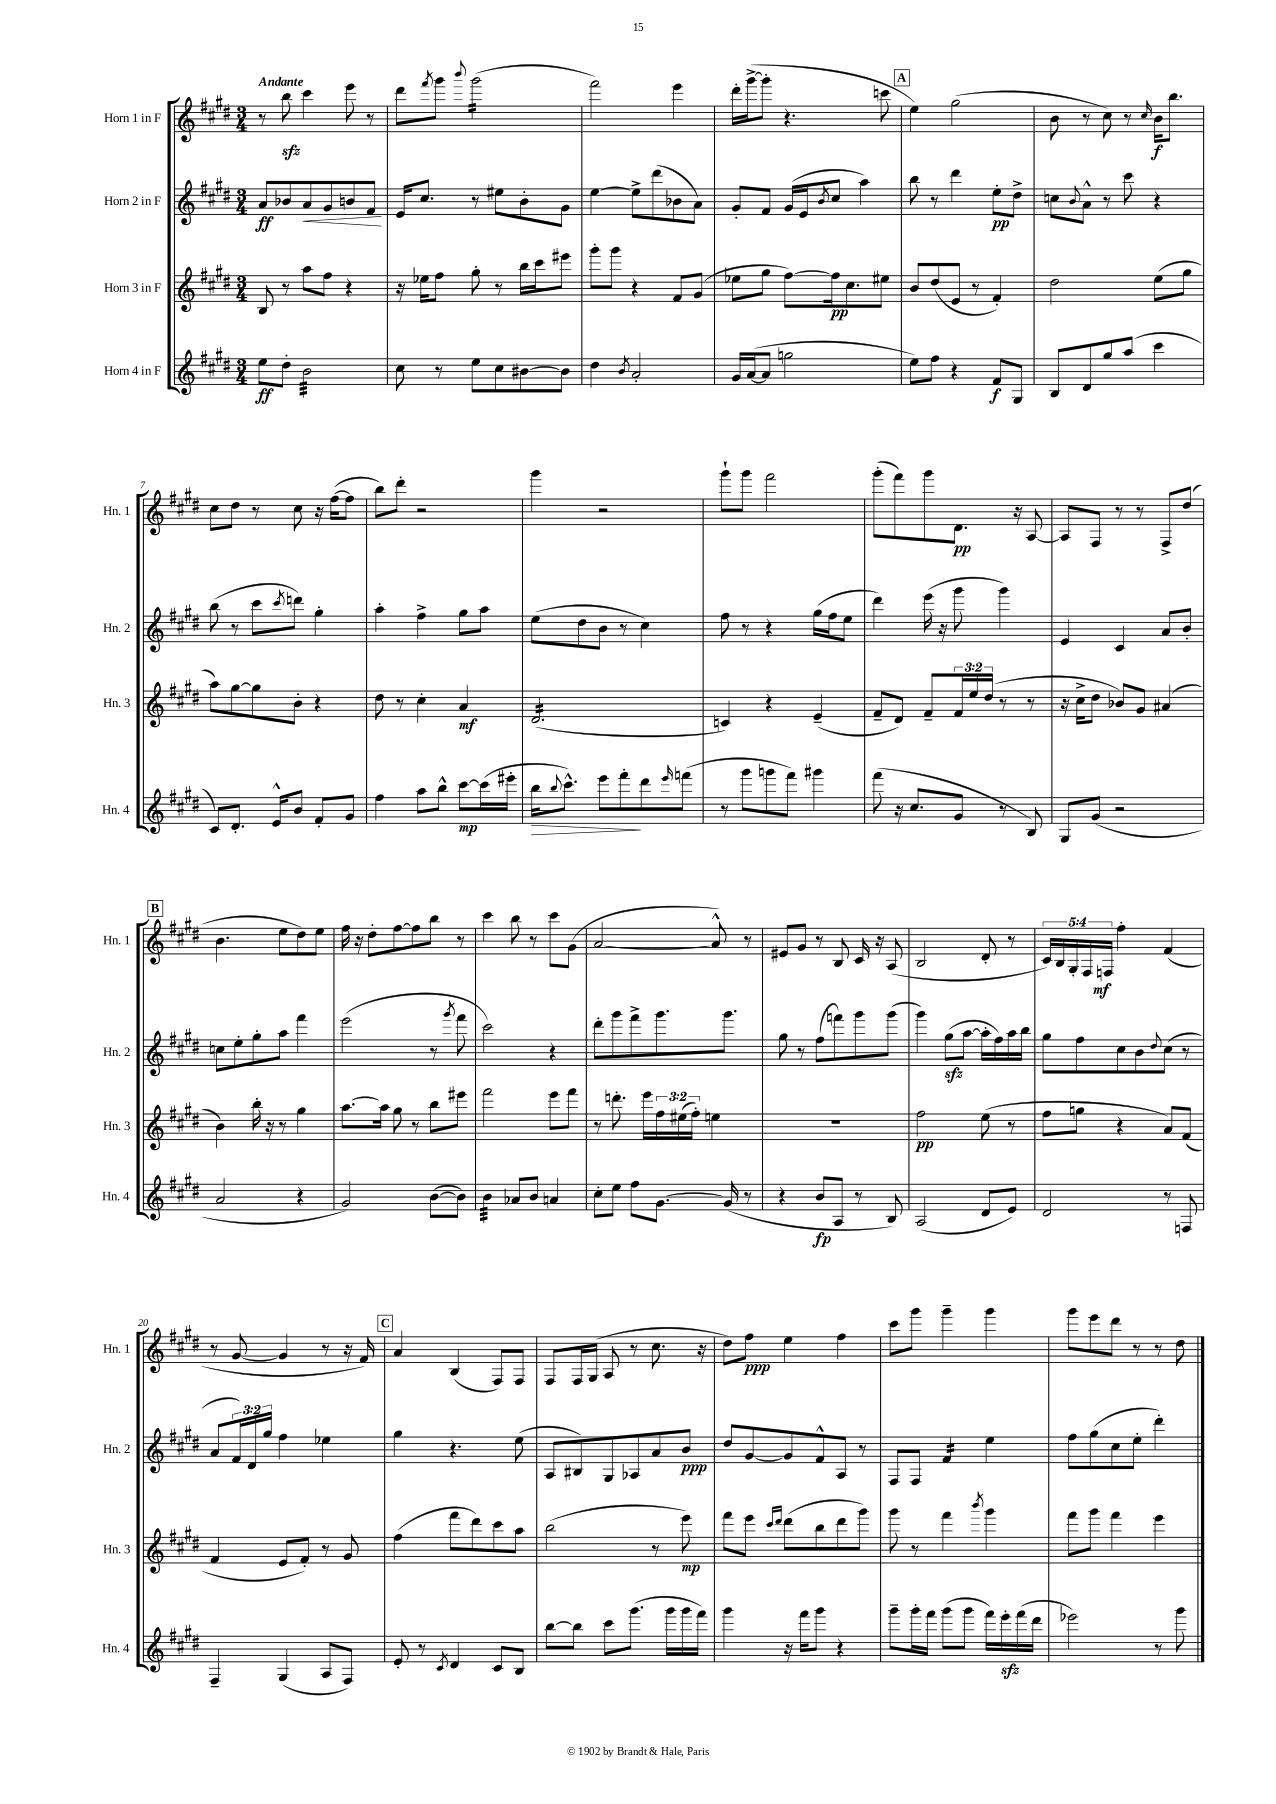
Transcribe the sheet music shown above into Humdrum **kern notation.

**kern	**kern	**kern	**kern
*staff4	*staff3	*staff2	*staff1
*clefG2	*clefG2	*clefG2	*clefG2
*k[f#c#g#d#]	*k[f#c#g#d#]	*k[f#c#g#d#]	*k[f#c#g#d#]
*M3/4	*M3/4	*M3/4	*M3/4
8ee	8B	8a	8r
8dd#'	8r	8b-	8bb
2b	8aa	8a	4ccc#
.	8ff#	8g#	.
.	4r	8b	8eee
.	.	8f#	8r
=	=	=	=
8cc#	16r	16e	8ddd#
.	16ee-	8.cc#	.
.	.	.	8qfff#
8r	8ff#	.	8ggg#
.	.	.	8qqbbb
8ee	8gg#'	8r	(2ggg#
8cc#	8r	8ee#	.
[8b#	16bb	8b'	.
.	16ccc#	.	.
8b#]	8eee#	8g#	.
=	=	=	=
4dd#	8ggg#'	[4ee	2fff#)
.	8ggg#	.	.
8qb	.	.	.
2a'	4r	8ee^]	.
.	.	(8ddd#	.
.	8f#	8b-	4eee
.	(8g#	8a)	.
=	=	=	=
16g#	8ee-	8g#'	16ddd#'
([16a	.	.	([16ggg#^
8a]	8gg#	8f#	8ggg#']
2gg	[8ff#)	(16g#	4.r
.	.	16e	.
.	.	8qb	.
.	16ff#]	8cc#	.
.	8.cc#	.	.
.	.	4aa)	.
.	8ee#	.	8ccc
=	=	=	=
8ee)	8b	8bb	4ee)
8ff#	(8dd#	8r	.
4r	8e	4ddd#	(2gg#
.	8r	.	.
8f#	4f#')	8ee'	.
8G#	.	8dd#^	.
=	=	=	=
8B	2dd#	8cc	8b
.	.	8qqb	.
8d#	.	8a^^	8r
8gg#	.	8r	8cc#)
(8aa	.	8ccc#	8r
.	.	.	16qqcc#
4ccc#	(8ee	4r	16b
.	.	.	8.bb
.	8gg#	.	.
=	=	=	=
8c#)	8aa)	(8bb	8cc#
8.d#'	[8gg#	8r	8dd#
.	8gg#]	8ccc#	8r
16e^^	.	.	.
.	.	8qccc#	.
8b	8b'	8ddd)	8cc#
8f#'	4r	4gg#'	16r
.	.	.	([16ff#
8g#	.	.	8ff#]
=	=	=	=
4ff#	8dd#	4aa'	8bb)
.	8r	.	8ddd#'
8aa	4cc#'	4ff#^	2r
8bb^^	.	.	.
[8ccc#	4a	8gg#	.
(16ccc#]	.	8aa	.
16eee#'	.	.	.
=	=	=	=
16bb	(2.d#	(8ee	4ggg#
8qqbb	.	.	.
8.ccc#^^)	.	.	.
.	.	8dd#	.
8eee	.	8b	2r
8fff#'	.	8r	.
8ddd#	.	4cc#)	.
16qqeee	.	.	.
(8fff	.	.	.
=	=	=	=
8r	4c)	8ff#	8ggg#`
8ggg#	.	8r	8ggg#
8ggg	4r	4r	2fff#
8fff#)	.	.	.
4ggg#	(4e~	(16gg#	.
.	.	16ff#	.
.	.	8ee	.
=	=	=	=
(8fff#	8f#~	4ddd#)	(8ggg#'
16r	8d#)	.	8fff#)
8.cc#	.	.	.
.	8f#~	(16eee	8ggg#
.	.	16r	.
8g#	24f#	8ggg#	8.d#
.	24ee	.	.
.	(24dd#	.	.
8r	8r	4ggg#)	.
.	.	.	16r
8B)	8r	.	[8A
=	=	=	=
8G#	16r	4e	8A]
.	16cc#^	.	.
(8g#	8dd#	.	8F#
2r	8b-)	4c#	8r
.	8g#	.	8r
.	(4a#	8a	8F#^
.	.	8b'	(8dd#
=	=	=	=
2a	4b)	8cc	4.b
.	.	8ee'	.
.	16bb'	8gg#'	.
.	16r	.	.
.	8r	8aa	8ee
4r	4gg#	4fff#	8dd#)
.	.	.	8ee
=	=	=	=
2g#)	[8.aa	(2eee	16ff#
.	.	.	16r
.	.	.	8dd#'
.	16aa]	.	.
.	8gg#	.	[8ff#
.	8r	.	8ff#]
([8b	8bb	8r	8bb
.	.	8qggg#	.
8b])	8eee#	8fff#	8r
=	=	=	=
4b	2fff#	2ccc#)	4ccc#
8a-	.	.	8bb
8b	.	.	8r
4a	8eee	4r	8ccc#
.	8fff#	.	(8g#
=	=	=	=
8cc#'	8r	8ddd#'	[2a
8ee	8.ddd'	8ggg#	.
8ff#	.	8fff#^	.
.	16eee	.	.
[8.g#	24ff#	8.ggg#	.
.	(24ee#	.	.
.	24ff#')	.	.
.	4ee	.	8a^^])
(16g#]	.	8.ggg#	.
8r	.	.	8r
=	=	=	=
4r	2.r	8gg#	8e#
.	.	8r	8g#
8b	.	(8ff#	8r
8A	.	8fff)	8B
8r	.	8ggg#	16c#
.	.	.	16r
8B)	.	(8ggg#	(8A
=	=	=	=
(2A	2ff#	4ggg#)	2B
.	.	(8gg#	.
.	.	[8aa	.
8d#	(8ee	16aa']	8d#'
.	.	16ff#)	.
8e)	8r	16aa	8r
.	.	16bb	.
=	=	=	=
2d#	8ff#	8gg#	20c#)
.	.	.	20B
.	.	.	20G#'
.	8gg	8ff#	.
.	.	.	20F#
.	.	.	20F
.	4r	8cc#	4ff#'
.	.	8b	.
.	.	8qqdd#	.
8r	8a)	(8cc#	(4f#
8F	(8f#	8r	.
=	=	=	=
4F#~	4f#	8a	8r
.	.	24f#)	[8g#
.	.	24d#	.
.	.	24gg#	.
(4G#	8e	4ff#	4g#]
.	8f#')	.	.
8A	8r	4ee-	8r
8F#)	8g#	.	16r
.	.	.	16f#)
=	=	=	=
8e'	(4ff#	4gg#	4a
8r	.	.	.
8qc#	.	.	.
4d#	8fff#	4.r	(4B
.	8ddd#)	.	.
8c#	8ccc#	.	8F#)
8B	8aa	(8ee	8F#
=	=	=	=
[8bb	(2bb	8A	8F#
8bb]	.	8B#)	16F#
.	.	.	(16G#
8ccc#	.	8G#	8A
(8.ggg#	.	8A-	8r
.	8r	8a	8.cc#
16ggg#	.	.	.
16ggg#	8eee)	8b	.
16fff#)	.	.	16r
=	=	=	=
4ggg#	8fff#	8dd#	8dd#)
.	8eee	[8g#	8ff#
.	16qqccc#	.	.
.	16qqddd#	.	.
16r	(8ddd#	8g#]	4ee
16fff#	.	.	.
8ggg#	8bb	8f#^^	.
4r	8ddd#	8A	4ff#
.	8ggg#)	8r	.
=	=	=	=
8ggg#~	8ggg#	8F#	8ccc#
16ggg#'	8r	8F#	8ggg#
16fff#	.	.	.
(8ggg#	4fff#	4f#	4ggg#~
8ggg#	.	.	.
.	8qbbb	.	.
16fff#)	4ggg#	4ee	4ggg#
16eee'	.	.	.
(16fff#	.	.	.
16ddd#	.	.	.
=	=	=	=
2eee-)	8fff#	8ff#	8ggg#
.	8ggg#	(8gg#	8eee
.	4fff#	8cc#	8ddd#
.	.	8ee'	8r
8r	4eee	4ddd#')	8r
8ggg#	.	.	8dd#
==	==	==	==
*-	*-	*-	*-
